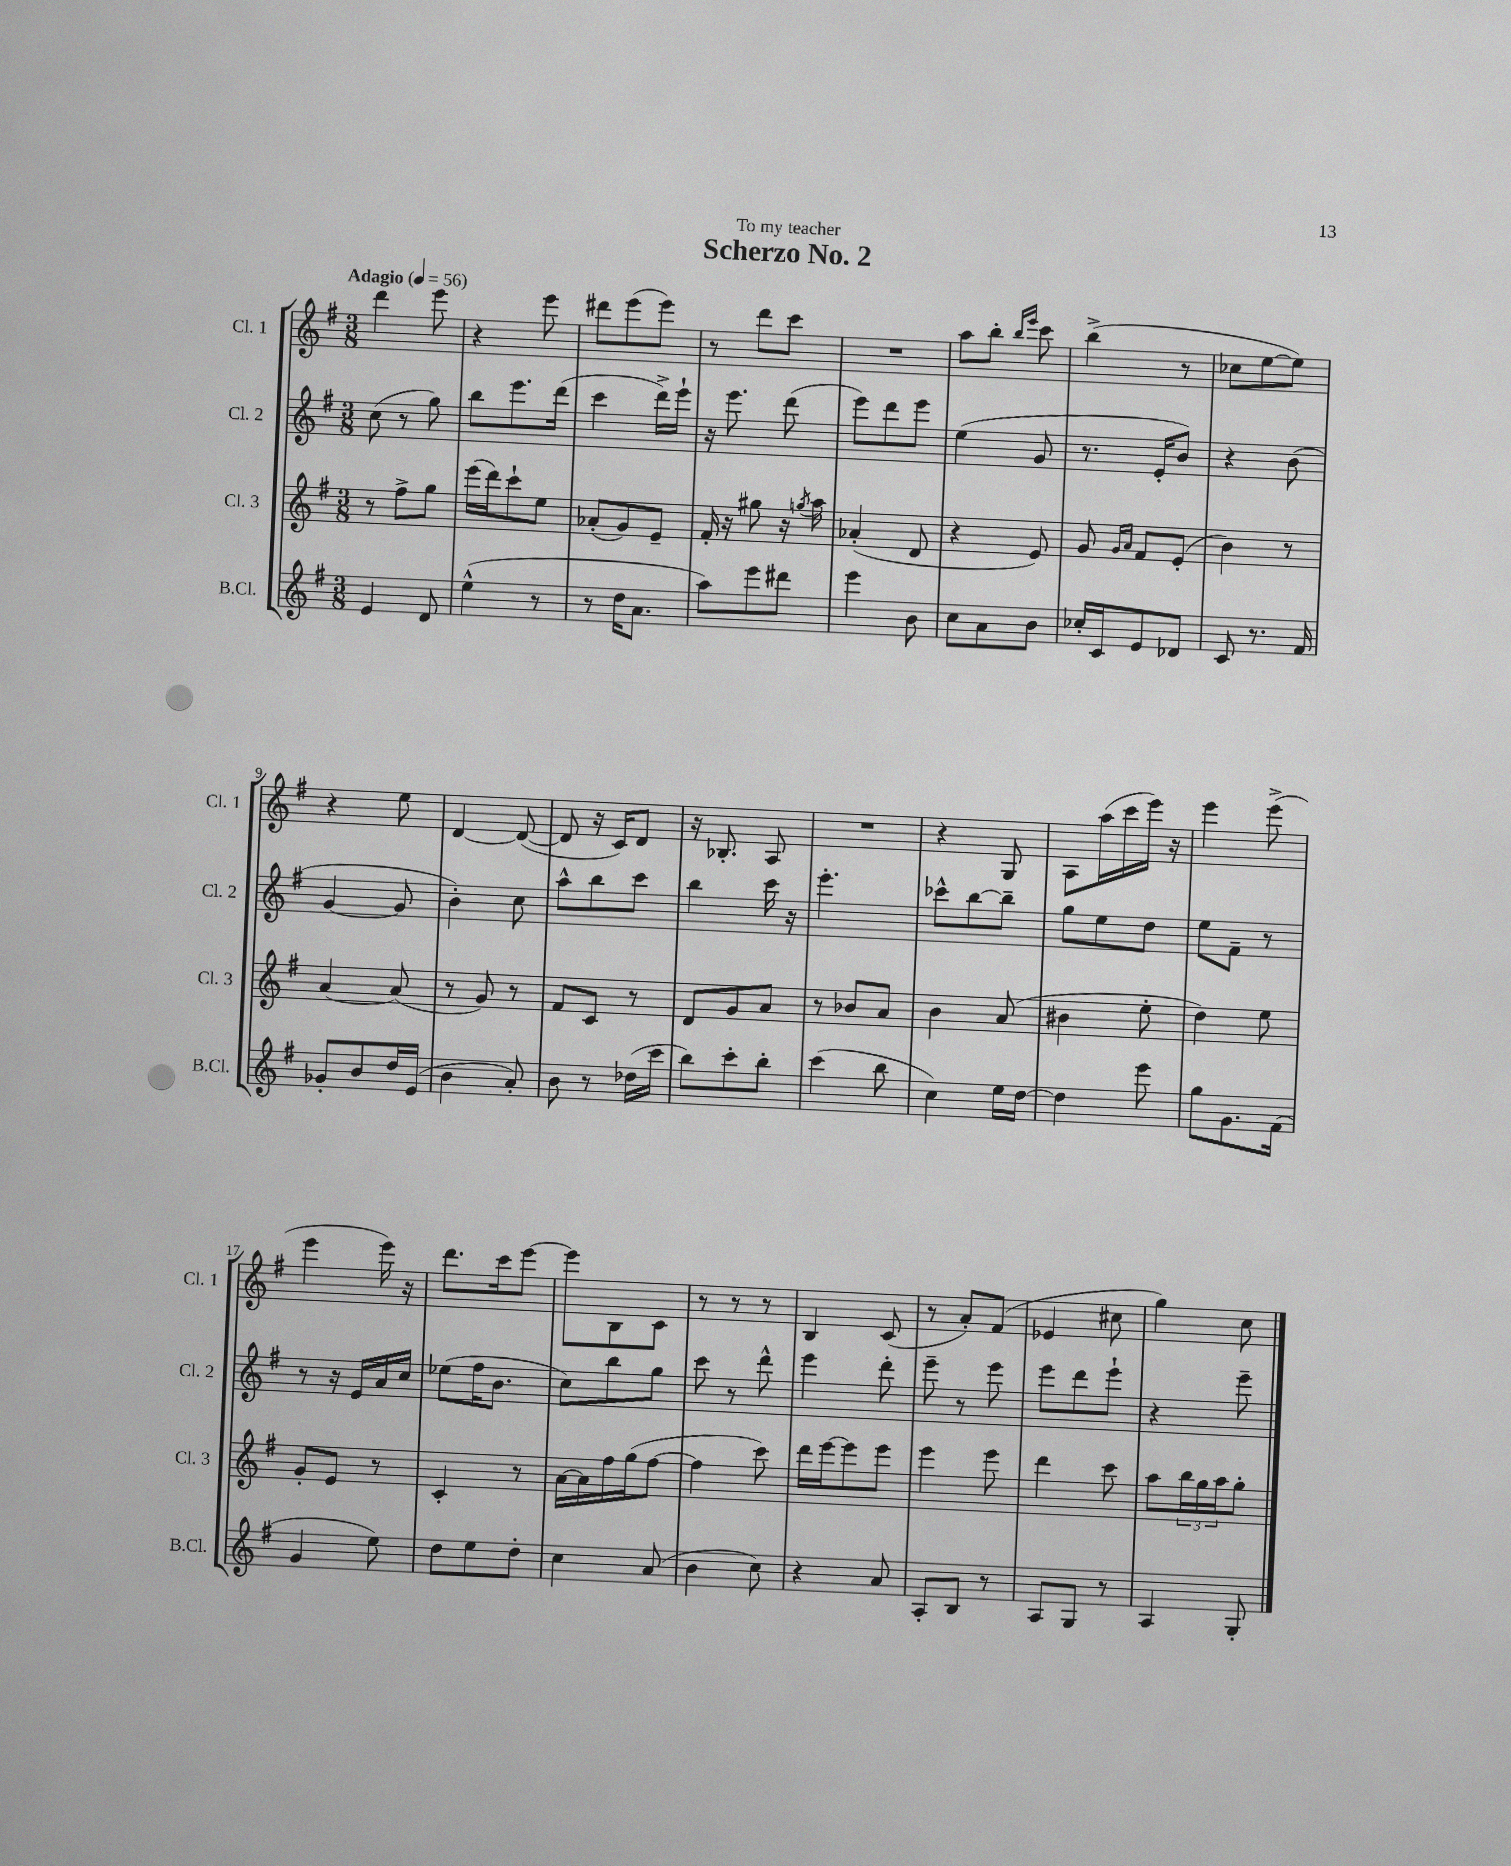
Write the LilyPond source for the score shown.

\header { title = "Scherzo No. 2" dedication = "To my teacher" }
<<
\new StaffGroup <<
\new Staff = "s0" \with { instrumentName = "Cl. 1" shortInstrumentName = "Cl. 1" } {
    \clef treble \key g \major \numericTimeSignature \time 3/8 \tempo "Adagio" 4 = 56
    d'''4 e'''8 |
    r4 e'''8 |
    dis'''8 e'''8( e'''8) |
    r8 d'''8 c'''8 |
    R4. |
    a''8 b''8-. \grace { b''16 e'''16 } c'''8 |
    b''4->( r8 |
    ces''8 e''8~ e''8) |
    r4 e''8 |
    d'4~ d'8~( |
    d'8 r16 c'16) d'8 |
    r16 bes8.-. a8 |
    R4. |
    r4 g8 |
    a8 a''16( c'''16 e'''16) r16 |
    e'''4 e'''8->( |
    e'''4 e'''16) r16 |
    d'''8. c'''16 e'''8~ |
    e'''8 b8 c'8 |
    r8 r8 r8 |
    b4 c'8( |
    r8 a'8-.) fis'8( |
    ees'4 cis''8 |
    g''4) c''8 \bar "|." |
}
\new Staff = "s1" \with { instrumentName = "Cl. 2" shortInstrumentName = "Cl. 2" } {
    \clef treble \key g \major \numericTimeSignature \time 3/8
    c''8( r8 g''8) |
    b''8 e'''8. d'''16( |
    c'''4 d'''16->) e'''16-! |
    r16 e'''8. d'''8( |
    e'''8) d'''8 e'''8 |
    e''4( g'8 |
    r8. e'16-. b'8) |
    r4 b'8( |
    g'4~ g'8 |
    b'4-.) c''8 |
    a''8-^ b''8 c'''8 |
    b''4 c'''16 r16 |
    e'''4.-. |
    ces'''8-^ b''8~ b''8-- |
    g''8 e''8 d''8 |
    e''8 fis'8-- r8 |
    r8 r16 e'16 a'16 c''16 |
    ees''8( fis''16 b'8. |
    c''8) b''8 g''8 |
    c'''8 r8 d'''8-^ |
    e'''4 d'''8-. |
    e'''8-- r8 e'''8 |
    e'''8 d'''8 e'''8-! |
    r4 e'''8-- \bar "|." |
}
\new Staff = "s2" \with { instrumentName = "Cl. 3" shortInstrumentName = "Cl. 3" } {
    \clef treble \key g \major \numericTimeSignature \time 3/8
    r8 fis''8-> g''8 |
    e'''16( d'''16) c'''8-! e''8 |
    aes'8-.( g'8) e'8-- |
    fis'16-. r16 gis''8 r16 \acciaccatura { g''8 } a''16 |
    aes'4-.( d'8 |
    r4 e'8) |
    g'8 \grace { g'16 a'16 } fis'8 e'8-.( |
    b'4) r8 |
    a'4~ a'8( |
    r8 g'8) r8 |
    fis'8 c'8 r8 |
    d'8 g'8 a'8 |
    r8 bes'8 a'8 |
    b'4 a'8( |
    bis'4 e''8-. |
    d''4) e''8 |
    g'8-. e'8 r8 |
    c'4-. r8 |
    a'16~ a'16 fis''16 g''16( fis''8~ |
    fis''4 c'''8) |
    d'''16 e'''16~ e'''8 e'''8 |
    e'''4 e'''8 |
    d'''4 c'''8 |
    a''8 \tuplet 3/2 { b''16 g''16 a''16 } g''8-. \bar "|." |
}
\new Staff = "s3" \with { instrumentName = "B.Cl." shortInstrumentName = "B.Cl." } {
    \clef treble \key g \major \numericTimeSignature \time 3/8
    e'4 d'8 |
    e''4-^( r8 |
    r8 d''16 a'8. |
    a''8) e'''8 dis'''8 |
    e'''4 b'8 |
    c''8 a'8 b'8 |
    ces''16-. c'16 e'8 des'8 |
    c'8 r8. fis'16 |
    ges'8-. b'8 d''16 e'16( |
    b'4 a'8-.) |
    b'8 r8 des''16( c'''16 |
    b''8) c'''8-. b''8-. |
    c'''4( b''8 |
    c''4) e''16 d''16~ |
    d''4 e'''8 |
    g''8 g'8. fis'16( |
    g'4 e''8) |
    d''8 e''8 d''8-. |
    c''4 a'8( |
    b'4 c''8) |
    r4 a'8 |
    a8-. b8 r8 |
    a8 g8 r8 |
    a4 g8-. \bar "|." |
}
>>
>>
